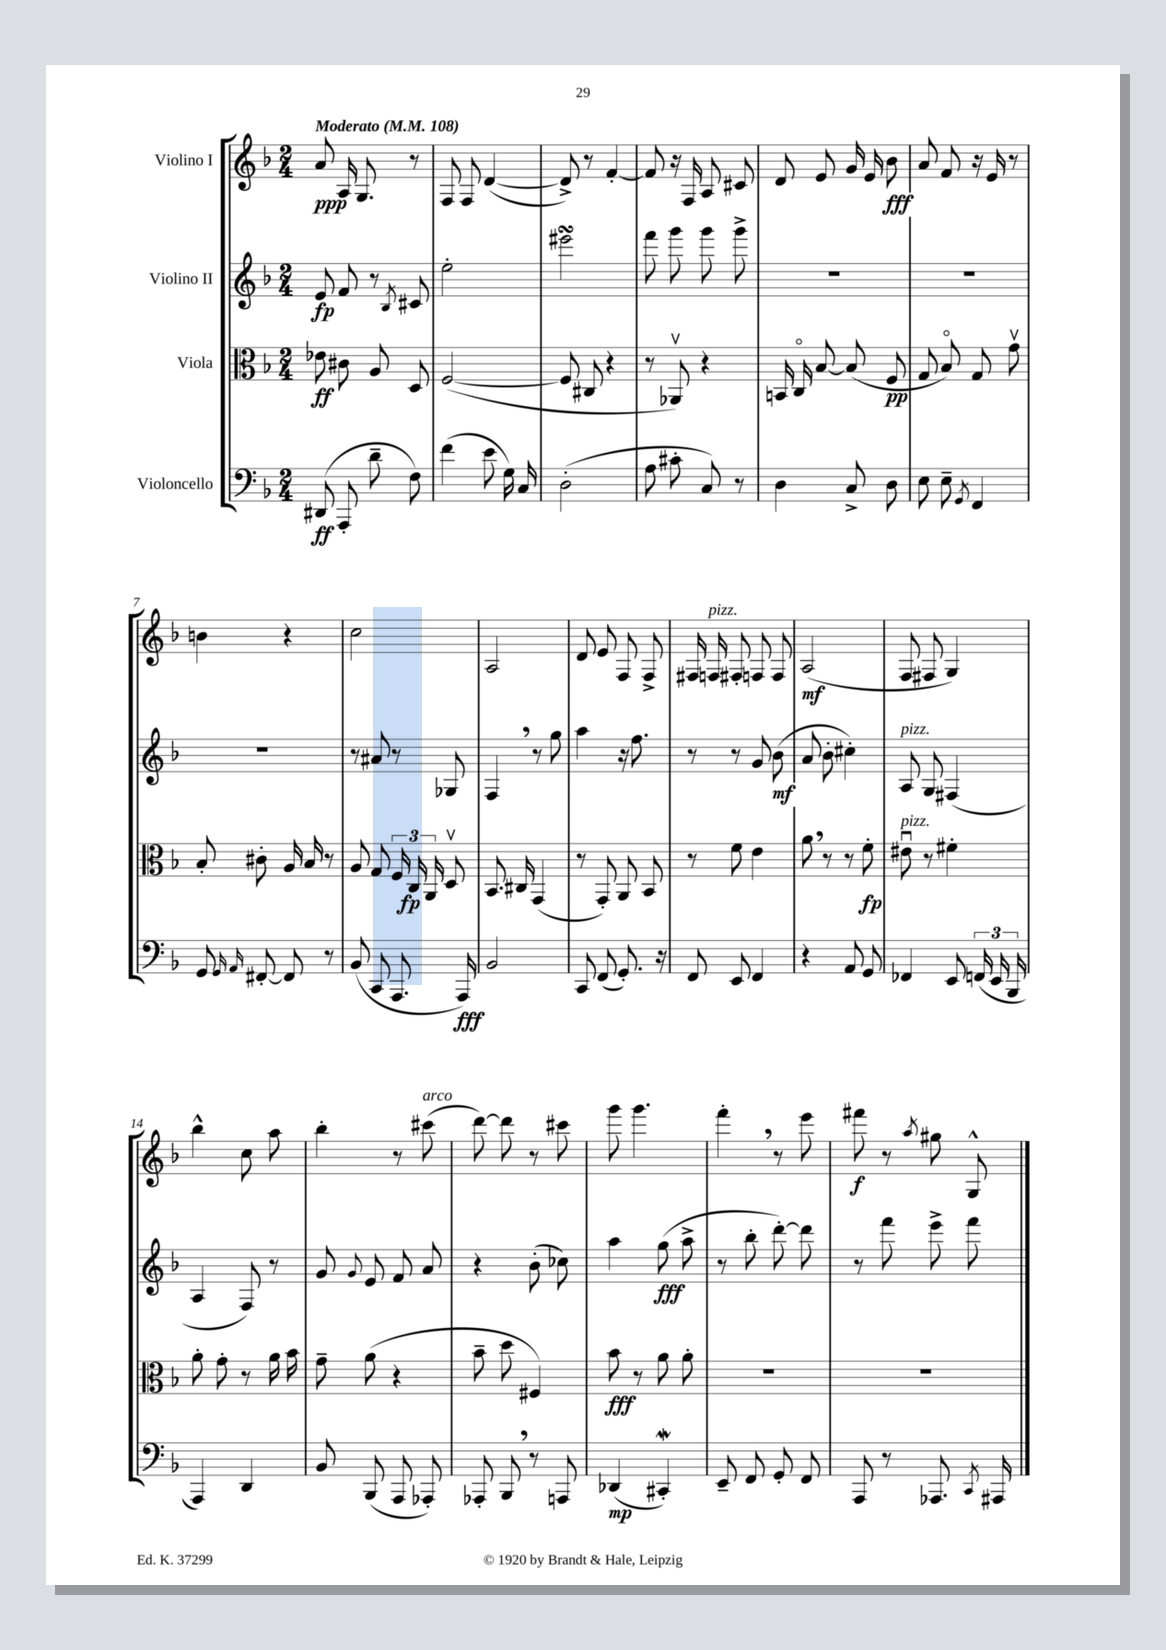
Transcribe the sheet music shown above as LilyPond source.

<<
\new StaffGroup <<
\new Staff = "s0" \with { instrumentName = "Violino I" } {
    \clef treble \key f \major \numericTimeSignature \time 2/4 \tempo "Moderato" 4 = 108
    \autoBeamOff a'8\ppp a16 g8. r8 |
    f8 f8 d'4~( |
    d'8->) r8 f'4~-. |
    f'8 r16 f16 a8 cis'8 |
    d'8 e'8 g'16 e'16 bes'8\fff |
    a'8 f'8 r16 e'16 r8 |
    b'4 r4 |
    c''2 |
    a2 |
    d'8 e'8 f8 f8-> |
    fis16 f16^\markup { \italic "pizz." } fis8-. f8 f8 |
    a2\mf( |
    f8 fis8 g4) |
    bes''4-^ c''8 a''8 |
    bes''4-. r8 cis'''8^\markup { \italic "arco" }( |
    d'''8~) d'''8 r8 cis'''8 |
    g'''8 g'''4. |
    f'''4-. \breathe r8 e'''8 |
    fis'''8\f r8 \acciaccatura { a''8 } gis''8 g8-^ \bar "|." |
}
\new Staff = "s1" \with { instrumentName = "Violino II" } {
    \clef treble \key f \major \numericTimeSignature \time 2/4
    \autoBeamOff e'8\fp f'8 r8 \acciaccatura { bes8 } cis'8 |
    e''2-. |
    eis'''2\turn |
    f'''8 g'''8 g'''8 g'''8-> |
    R2 |
    R2 |
    R2 |
    r8 ais'8 r8 ges8 |
    f4 \breathe r8 g''8 |
    a''4 r16 f''8. |
    r8 r8 g'8 bes'8\mf( |
    a'8 bes'8-. cis''4-.) |
    a8^\markup { \italic "pizz." } g8 fis4( |
    a4 f8) r8 |
    g'8 \appoggiatura { g'8 } e'8 f'8 a'8 |
    r4 bes'8-.( ces''8) |
    a''4 g''8\fff( a''8-> |
    r8 bes''8-. d'''8~-.) d'''8 |
    r8 f'''8 e'''8-> f'''8 \bar "|." |
}
\new Staff = "s2" \with { instrumentName = "Viola" } {
    \clef alto \key f \major \numericTimeSignature \time 2/4
    \autoBeamOff ees'8\ff cis'8 a8 d8 |
    f2~( |
    f8 cis8 r4 |
    r8 aes,8\upbow) r4 |
    b,16 c16\flageolet bes8~ bes8( f8\pp |
    g8 bes8\flageolet) g8 g'8\upbow |
    bes8-. cis'8-. a16 bes16 r8 |
    a8 g8 \tuplet 3/2 { f16 c16\fp a,16 } d8\upbow |
    bes,8. cis16 g,4( |
    r8 g,8-.) a,8 bes,8 |
    r8 f'8 e'4 |
    a'8 \breathe r8 r8 f'8-.\fp |
    eis'8\downbow^\markup { \italic "pizz." } r8 fis'4-. |
    a'8-. g'8-. r8 a'16 bes'16 |
    g'8-- a'8( r4 |
    bes'8-- d''8 fis4) |
    bes'8\fff r8 a'8 a'8-. |
    R2 |
    R2 \bar "|." |
}
\new Staff = "s3" \with { instrumentName = "Violoncello" } {
    \clef bass \key f \major \numericTimeSignature \time 2/4
    \autoBeamOff dis,8\ff( a,,8-. d'8-- f8) |
    f'4( e'8 g16) c16 |
    d2-.( |
    a8 cis'8-. c8) r8 |
    d4 c8-> d8 |
    e8 e8-- \acciaccatura { g,8 } f,4 |
    g,8 \grace { g,16 a,16 } fis,8~-. fis,8 r8 |
    bes,8( c,8 a,,8. a,,16\fff) |
    bes,2 |
    c,8 f,8( g,8.-.) r16 |
    f,8 e,8 f,4 |
    r4 a,8 g,8 |
    fes,4 e,8 \tuplet 3/2 { f,16( e,16 bes,,16 } |
    a,,4) d,4 |
    bes,8 bes,,8( a,,8 aes,,8-.) |
    aes,,8-. bes,,8 \breathe r8 a,,8 |
    des,4\mp( cis,4-.\mordent) |
    e,8-- f,8 g,8-. f,8 |
    a,,8 r8 aes,,8. \acciaccatura { c,8 } ais,,16 \bar "|." |
}
>>
>>
